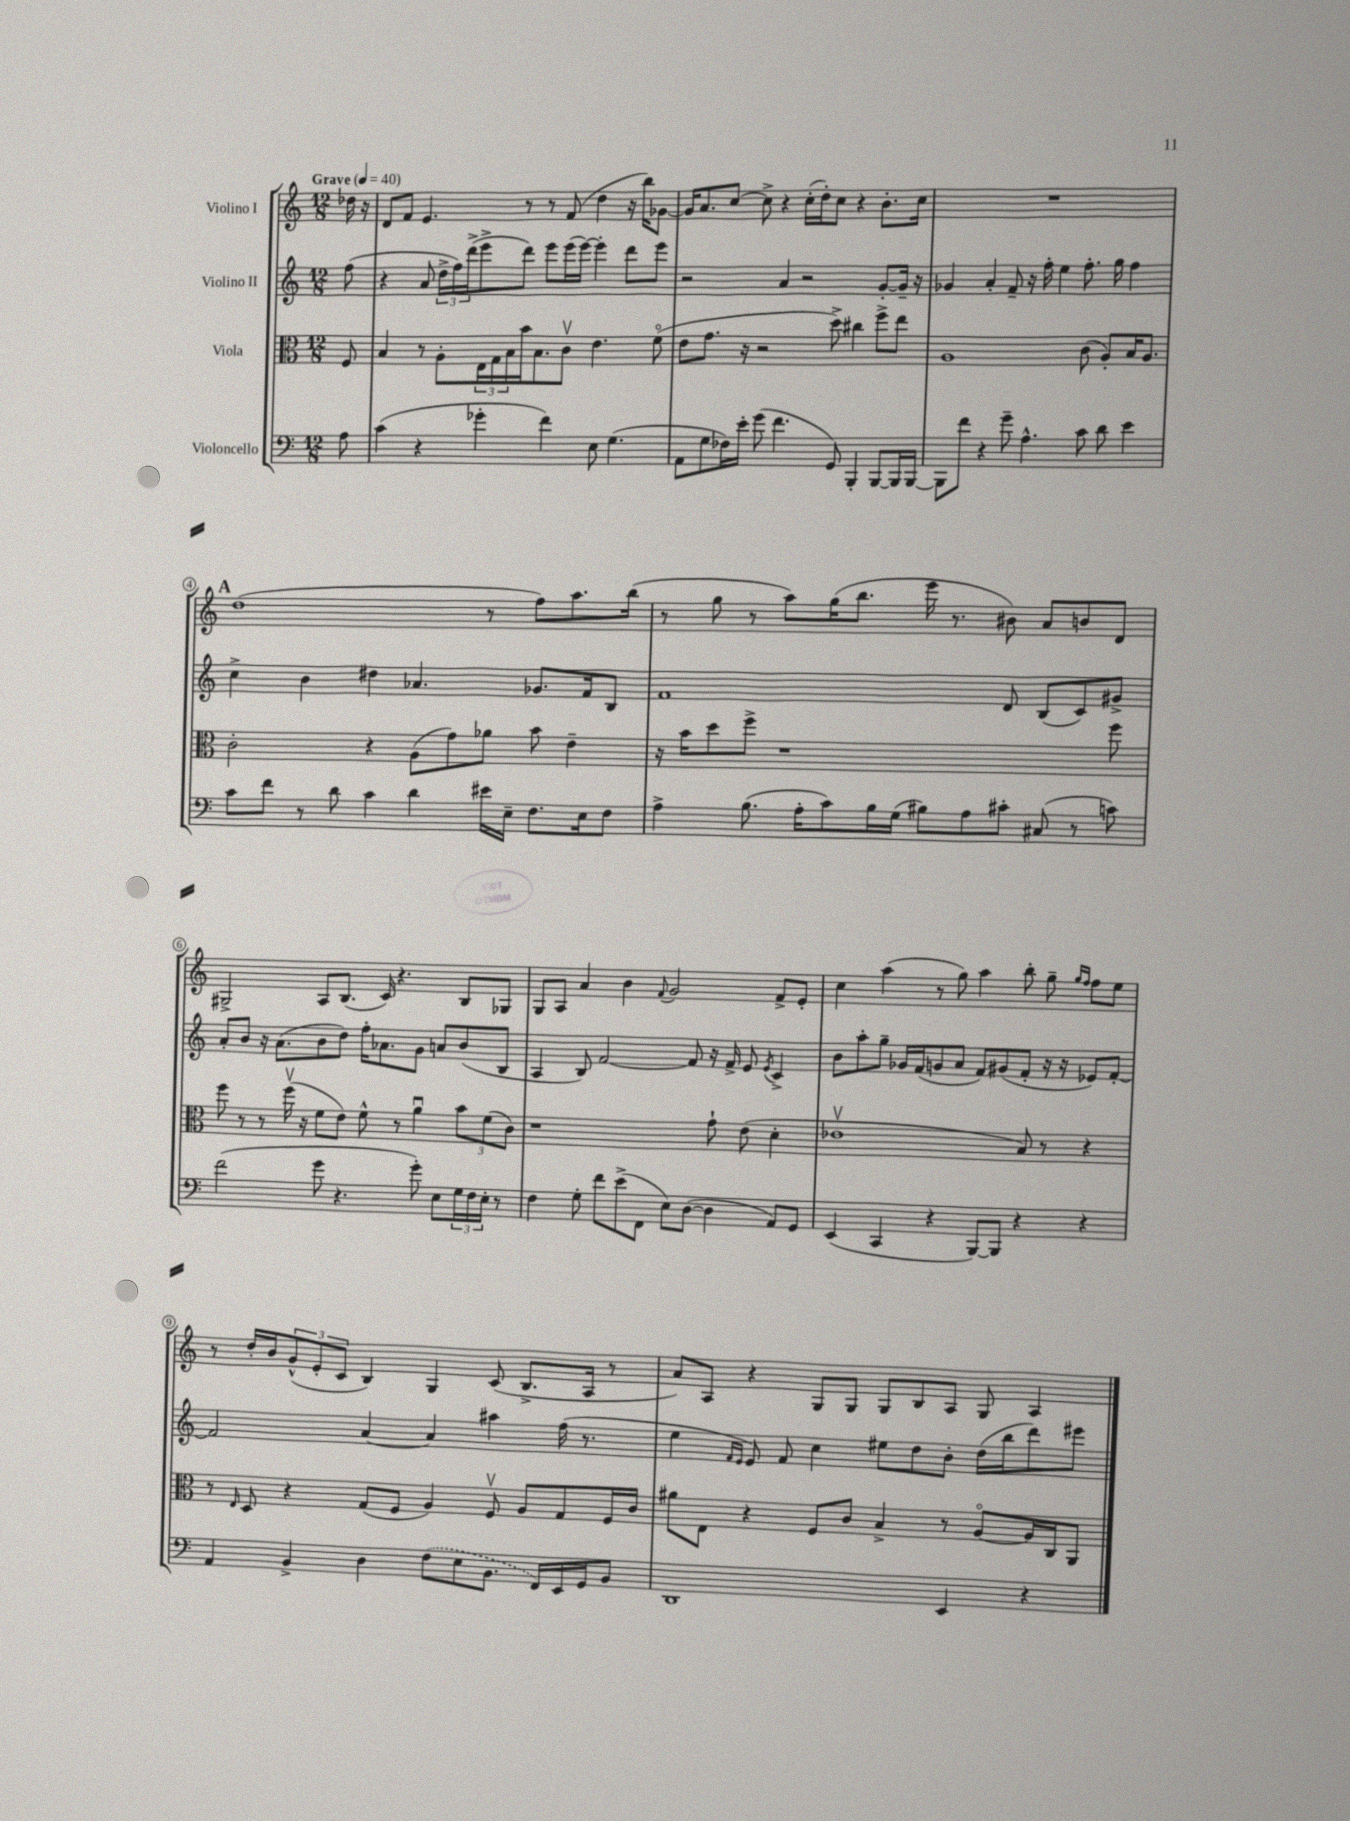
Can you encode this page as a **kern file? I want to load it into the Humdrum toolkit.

**kern	**kern	**kern	**kern
*part4	*part3	*part2	*part1
*staff4	*staff3	*staff2	*staff1
*I"Violoncello	*I"Viola	*I"Violino II	*I"Violino I
*clefF4	*clefC3	*clefG2	*clefG2
*k[]	*k[]	*k[]	*k[]
*M12/8	*M12/8	*M12/8	*M12/8
*MM40	*MM40	*MM40	*MM40
=	=	=	=
!	!	!	!LO:TX:a:B:t=Grave
8A\	8F/	(8ff\	16dd-X\
.	.	.	16r
=1	=1	=1	=1
(4c\	4B/	4r	8d/L
.	.	.	8f/J
4r	8r	8a/	4.e/
.	8A'\L	24dd^\LL	.
.	.	24ff\)	.
.	.	(24ddd^\J	.
4g-X'\	24E\L	8eee^\	.
.	24G\	.	.
.	24B\	.	.
.	16b\J	8ddd\J)	8r
.	8.B\	.	.
4f\)	.	8eee\L	8r
.	8cv\J	(16eee\L	(8f/
.	.	[16eee\JJ)	.
8E\	4.e\	4eee'\]	4dd\
(4.G\	.	.	.
.	.	8ddd\L	16r
.	.	.	16bb\KL)
.	(8f\	8eee\J	[8g-X\J
=2	=2	=2	=2
8AA\L	8e\L	2r	16g-/KL]
.	.	.	8.a/
8G\	8.g\J	.	.
16F-X\L)	.	.	[8cc/J
16e'\JJ	16r	.	.
(8g\	2r	.	8cc^\]
4.f\	.	4a/	4r
.	.	2r	(16cc'\LL
.	.	.	16dd'\J)
8GG/)	8dd^\)	.	8cc\J
4BBB'/	4cc#X\	.	4r
[8BBB/L	8ff^\L	[8g'/L	8.b'\L
16BBB/L]	8ee\J	16g~/Jk]	.
[16BBB/JJ	.	16r	16cc\Jk
=3	=3	=3	=3
8BBB\L]	1A	4g-X/	1.r
8f\J	.	.	.
4r	.	4a'/	.
8g~\	.	8f~/	.
4.A^^\	.	16r	.
.	.	16ff'\	.
.	.	4ee\	.
8c\	(8c\	8.ff'\	.
8d\	8A'/L)	.	.
.	.	16gg\	.
4e\	16B/K	4ff\	.
.	8.A/J	.	.
!!LO:LB:g=z
!!LO:REH:place=s1:t=A
=4	=4	=4	=4
8c\L	2c'\	4cc^\	(1dd
8f\J	.	.	.
8r	.	4b\	.
8d\	.	.	.
4c\	4r	4dd#X\	.
4d\	(8A\L	4.a-X/	.
.	8g\)	.	.
16e#X\LL	8a-X\J	.	8r
16E~\JJ	.	.	.
8.F\L	8b\	8.g-X/L	8ff\L)
.	4e~\	.	8.aa\
16E\k	.	16f/k	.
8F\J	.	8B/J	.
.	.	.	(16bb\Jk
=5	=5	=5	=5
4A^\	16r	1f	8r
.	16b\KL	.	.
.	8dd\	.	8gg\
(8.B\	8ff^\J	.	8r
.	1r	.	8aa\L)
16A'\KL	.	.	.
8c\)	.	.	(16gg\K
.	.	.	8.bb\J
16B\L	.	.	.
(16G\JJ	.	.	.
8B#X\L)	.	.	16eee\
.	.	.	8.r
8A\	.	.	.
8c#X'\J	.	8d/	8b#X\)
(8C#X/	.	(8B/L	8a/L
8r	.	8c/)	8bn/
8cn\)	8ff\	8g#X^/J	8d/J
!!LO:LB:g=z
=6	=6	=6	=6
(2f\	8ff\	8a'/L	2G#X^/
.	8r	8b/J	.
.	8r	16r	.
.	.	(8.a\L	.
.	(16ffv\	.	.
.	16r	.	.
8g\	8f\L	8b\	8A/L
4.r	8e\J)	8dd\J)	(8.B/J
.	8f^^\	16ff'\KL	.
.	.	8.a-X\	16c/)
.	8r	.	4.r
8g'\)	4au\	8g\J	.
8E\L	.	8an/L	.
24G\L	12b\L	(8b/	8B/L
24F\	.	.	.
24E'\JJ	(12f\	.	.
8r	.	8B/J	8G-X/J
.	12c\J)	.	.
=7	=7	=7	=7
4F\	1r	4A/	8G/L
.	.	.	8A/J
8G'\	.	8B/)	4a/
8f\L	.	[2f/	.
(8e^\	.	.	4b\
8FF\J	.	.	.
.	.	.	8qqf/
8E\L)	.	.	2g/
([8D\J	.	8f/]	.
4D\]	8g`\	16r	.
.	.	16f^/	.
.	(8e\	8e/	.
.	.	8qe/	.
8AA/L)	4d'\	4c^/	8f^/L
8GG/J	.	.	8e'/J
=8	=8	=8	=8
(4EE/	1e-Xv	8b\L	4cc\
.	.	8aa'\	.
4CC/	.	8gg~\J	(4aa\
.	.	16g-X/LL	.
.	.	(16f/J	.
4r	.	8gn/	8r
.	.	8a/J	8gg\)
[8BBB/L)	.	8f/L)	4aa\
8BBB/J]	.	(8g#X/	.
4r	8B/)	8f'/J	8bb'\
.	8r	16r	8gg~\
.	.	16r	.
.	.	.	16qqgg/LL
.	.	.	16qqff/JJ
4r	4r	8e-X/L)	8ff\L
.	.	[8f'/J	8ee\J
!!LO:LB:g=z
=9	=9	=9	=9
4AA/	8r	2f/]	8r
.	16qqE/	.	.
.	8D/	.	16dd'/LL
.	.	.	16b/J
4BB^/	4r	.	(12g^^/
.	.	.	12e'/
.	.	.	12c/J
4D\	(8G/L	[4a/	4B/)
.	8F/J	.	.
(8F\L	4A/)	4a/]	4G/
8E\	.	.	.
8.BB\J	8Fv/	4aa#X\	(8c/
.	8A/L	.	8.B^/L
16FF/LL)	.	.	.
16EE/	8G/	(16ff\	.
16GG/J	.	8.r	16A/Jk
8BB/J	16F/L	.	8r
.	16c/JJ	.	.
=10	=10	=10	=10
1DD	8a#X\L	4ee\	8a/L)
.	8E\J	.	8A/J
.	.	16qqf/LL	.
.	.	16qqe/JJ	.
.	4r	8e/)	4r
.	.	8f/	.
.	8F/L	4cc\	8G/L
.	8c/J	.	8G/J
.	4B^/	8ee#X\L	8G/L
.	.	8dd\	8B/
4EE/	8r	8b'\J	8A/J
.	[8A/L	(16dd\LL	8G/
.	.	16bb\J	.
4r	16A/L]	8ddd\)	4A/
.	16C/J	.	.
.	8AA/J	8eee#X\J	.
==	==	==	==
*-	*-	*-	*-
